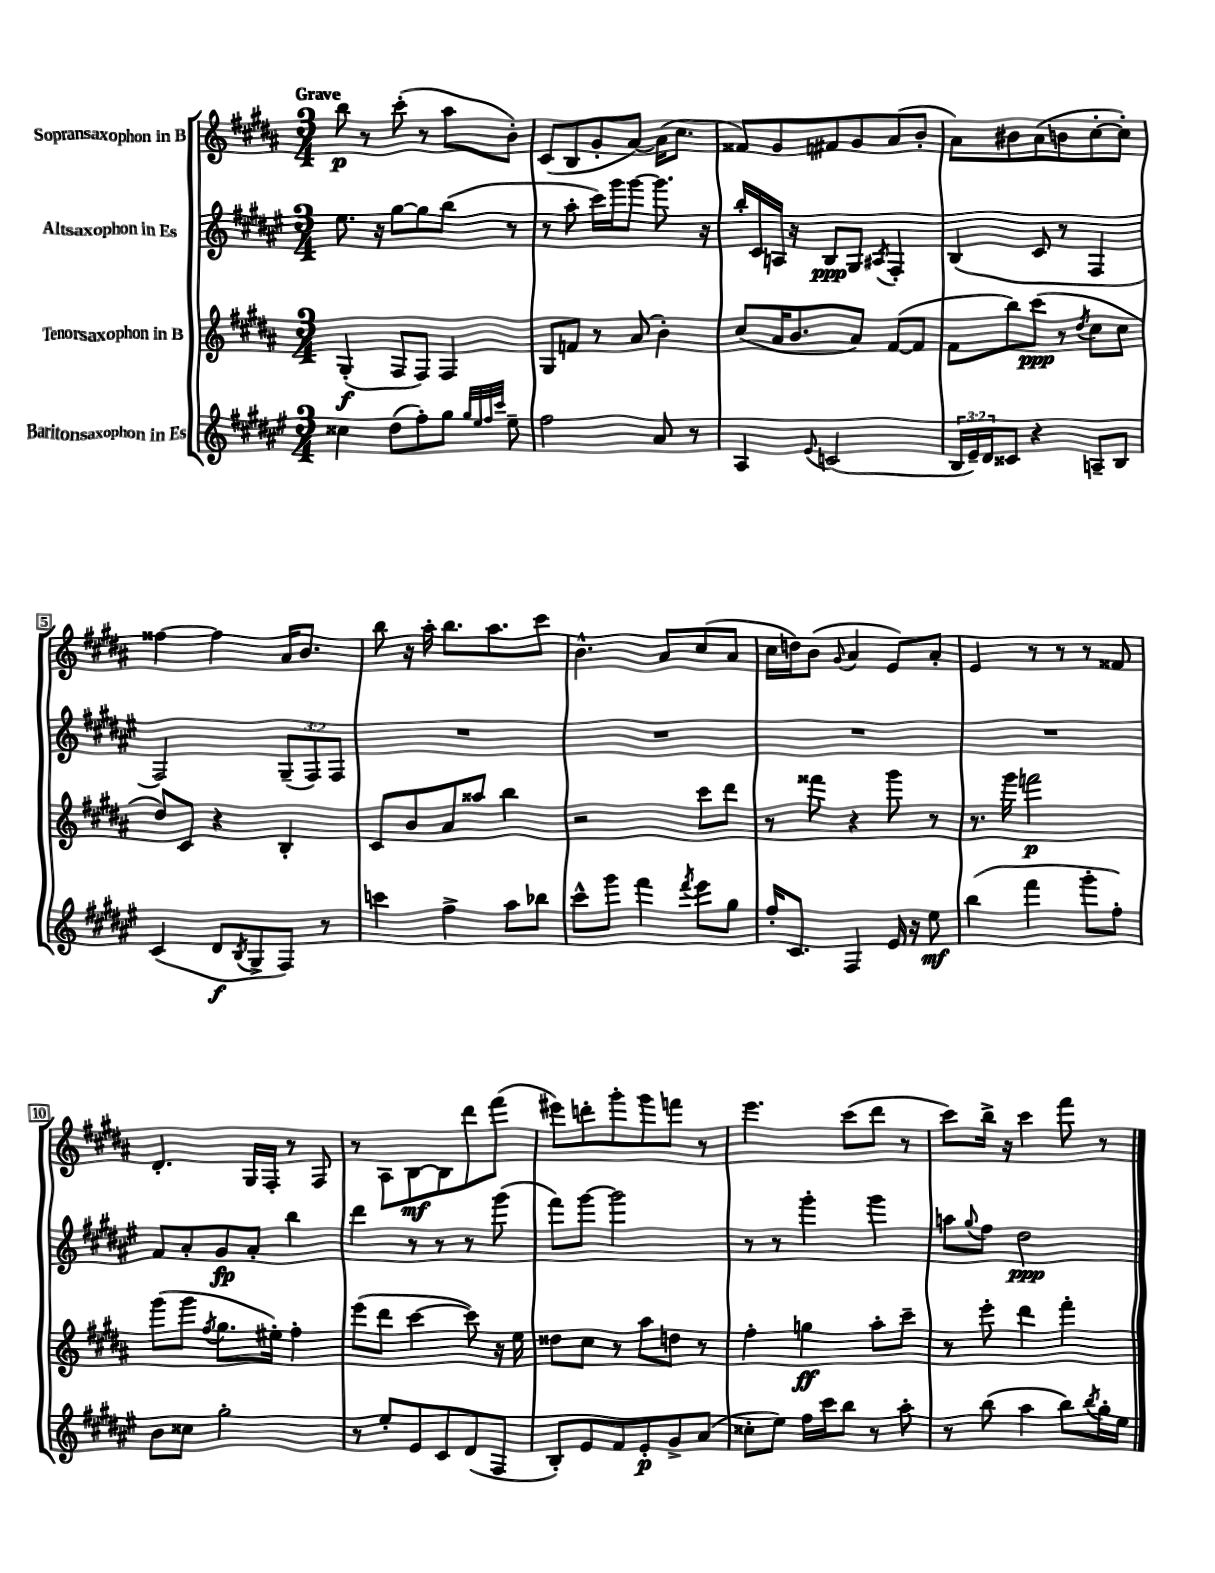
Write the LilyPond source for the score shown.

<<
\new StaffGroup <<
\new Staff = "s0" \with { instrumentName = "Sopransaxophon in B" } {
    \clef treble \key b \major \numericTimeSignature \time 3/4 \tempo "Grave"
    b''8\p r8 cis'''8-.( r8 ais''8 b'8-.) |
    cis'8( b8 gis'8-. ais'8~) ais'16( cis''8. |
    fisis'8) gis'8 fis'8 gis'8 ais'8( b'8-. |
    ais'8) bis'8 ais'8( b'8 cis''8~-. cis''8-.) |
    fisis''4~ fisis''4 ais'16 b'8. |
    b''8 r16 ais''16-. b''8. ais''8. cis'''8 |
    b'4.-^ ais'8 cis''8( ais'8 |
    cis''16 d''16) b'8( \appoggiatura { gis'8 } ais'4 e'8) ais'8-. |
    e'4 r8 r8 r8 fisis'8 |
    dis'4.-. gis16 fis16-. r8 fis8 |
    r8 ais8 b8~\mf b8 dis'''8 fis'''8( |
    eis'''8) d'''8-. gis'''8-. gis'''8 f'''8 r8 |
    e'''4. cis'''8( dis'''8 r8 |
    cis'''8) b''16-> r16 cis'''4 fis'''8 r8 \bar "|." |
}
\new Staff = "s1" \with { instrumentName = "Altsaxophon in Es" } {
    \clef treble \key fis \major \numericTimeSignature \time 3/4 \override Staff.TupletNumber.text = #tuplet-number::calc-fraction-text
    eis''8. r16 gis''8~ gis''8 b''8( r8 |
    r8 ais''8-. cis'''16) gis'''16 gis'''8~ gis'''8. r16 |
    b''16-. cis'16 a16 r16 b8\ppp gis8 \acciaccatura { ais8 } fis4-. |
    b4( cis'8 r8 fis4 |
    fis2) \tuplet 3/2 { gis8--( fis8) fis8 } |
    R2. |
    R2. |
    R2. |
    R2. |
    fis'8 ais'8-. gis'8\fp ais'8-. b''4 |
    dis'''4 r8 r8 r8 gis'''8( |
    fis'''8) gis'''8~ gis'''2 |
    r8 r8 gis'''4-. gis'''4 |
    a''8 \appoggiatura { gis''8 } fis''8 dis''2\ppp \bar "|." |
}
\new Staff = "s2" \with { instrumentName = "Tenorsaxophon in B" } {
    \clef treble \key b \major \numericTimeSignature \time 3/4
    gis4-.\f( fis8 fis8) fis4 |
    gis8 f'8 r8 ais'8( b'4-.) |
    cis''8( ais'16 b'8. ais'8) fis'8~( fis'8 |
    fis'8 b''8) cis'''8\ppp( r8 \acciaccatura { dis''8 } cis''8 cis''8 |
    dis''8) cis'8 r4 b4-. |
    cis'8 b'8 ais'8 aisis''8 b''4 |
    r2 cis'''8 dis'''8 |
    r8 fisis'''8 r4 gis'''8 r8 |
    r8. gis'''16 f'''2\p |
    gis'''8( gis'''8 \acciaccatura { fis''8 } gis''8. eis''16-.) fis''4-. |
    e'''8( dis'''8 cis'''4~ cis'''8) r16 e''16 |
    disis''8 cis''8 r8 ais''8 d''8 r8 |
    fis''4-. g''4\ff ais''8-. cis'''8-- |
    r8 e'''8-. dis'''4 fis'''4-. \bar "|." |
}
\new Staff = "s3" \with { instrumentName = "Baritonsaxophon in Es" } {
    \clef treble \key fis \major \numericTimeSignature \time 3/4 \override Staff.TupletNumber.text = #tuplet-number::calc-fraction-text
    cisis''4 dis''8( fis''8-.) gis''8 \grace { gis''32 eis''32 fis''32 cis'''32 } eis''8-- |
    fis''2 ais'8 r8 |
    ais4 \appoggiatura { eis'8 } c'2( |
    \tuplet 3/2 { b16 eis'16--) dis'16 } cisis'8 r4 a8-- b8 |
    cis'4( dis'8\f \acciaccatura { b8 } gis8-> fis8) r8 |
    c'''4 fis''4-> ais''8 bes''8 |
    cis'''8-^ gis'''8 fis'''4 \acciaccatura { fis'''8 } eis'''8 gis''8 |
    fis''16-. cis'8. fis4 eis'16 r16 eis''8\mf |
    b''4( fis'''4 gis'''8-. fis''8-.) |
    b'8 cisis''8 gis''2-. |
    r8 eis''8-. eis'8 cis'8 dis'8( fis8 |
    b8-.) eis'8 fis'8 eis'8-.\p gis'8-> ais'8( |
    cisis''8-. eis''8) fis''16 cis'''16 b''8 r8 ais''8-. |
    r8 b''8( ais''4 b''8) \acciaccatura { b''8 } gis''16-. eis''16 \bar "|." |
}
>>
>>
\layout { \context { \Score \override BarNumber.stencil = #(make-stencil-boxer 0.1 0.3 ly:text-interface::print) } }
